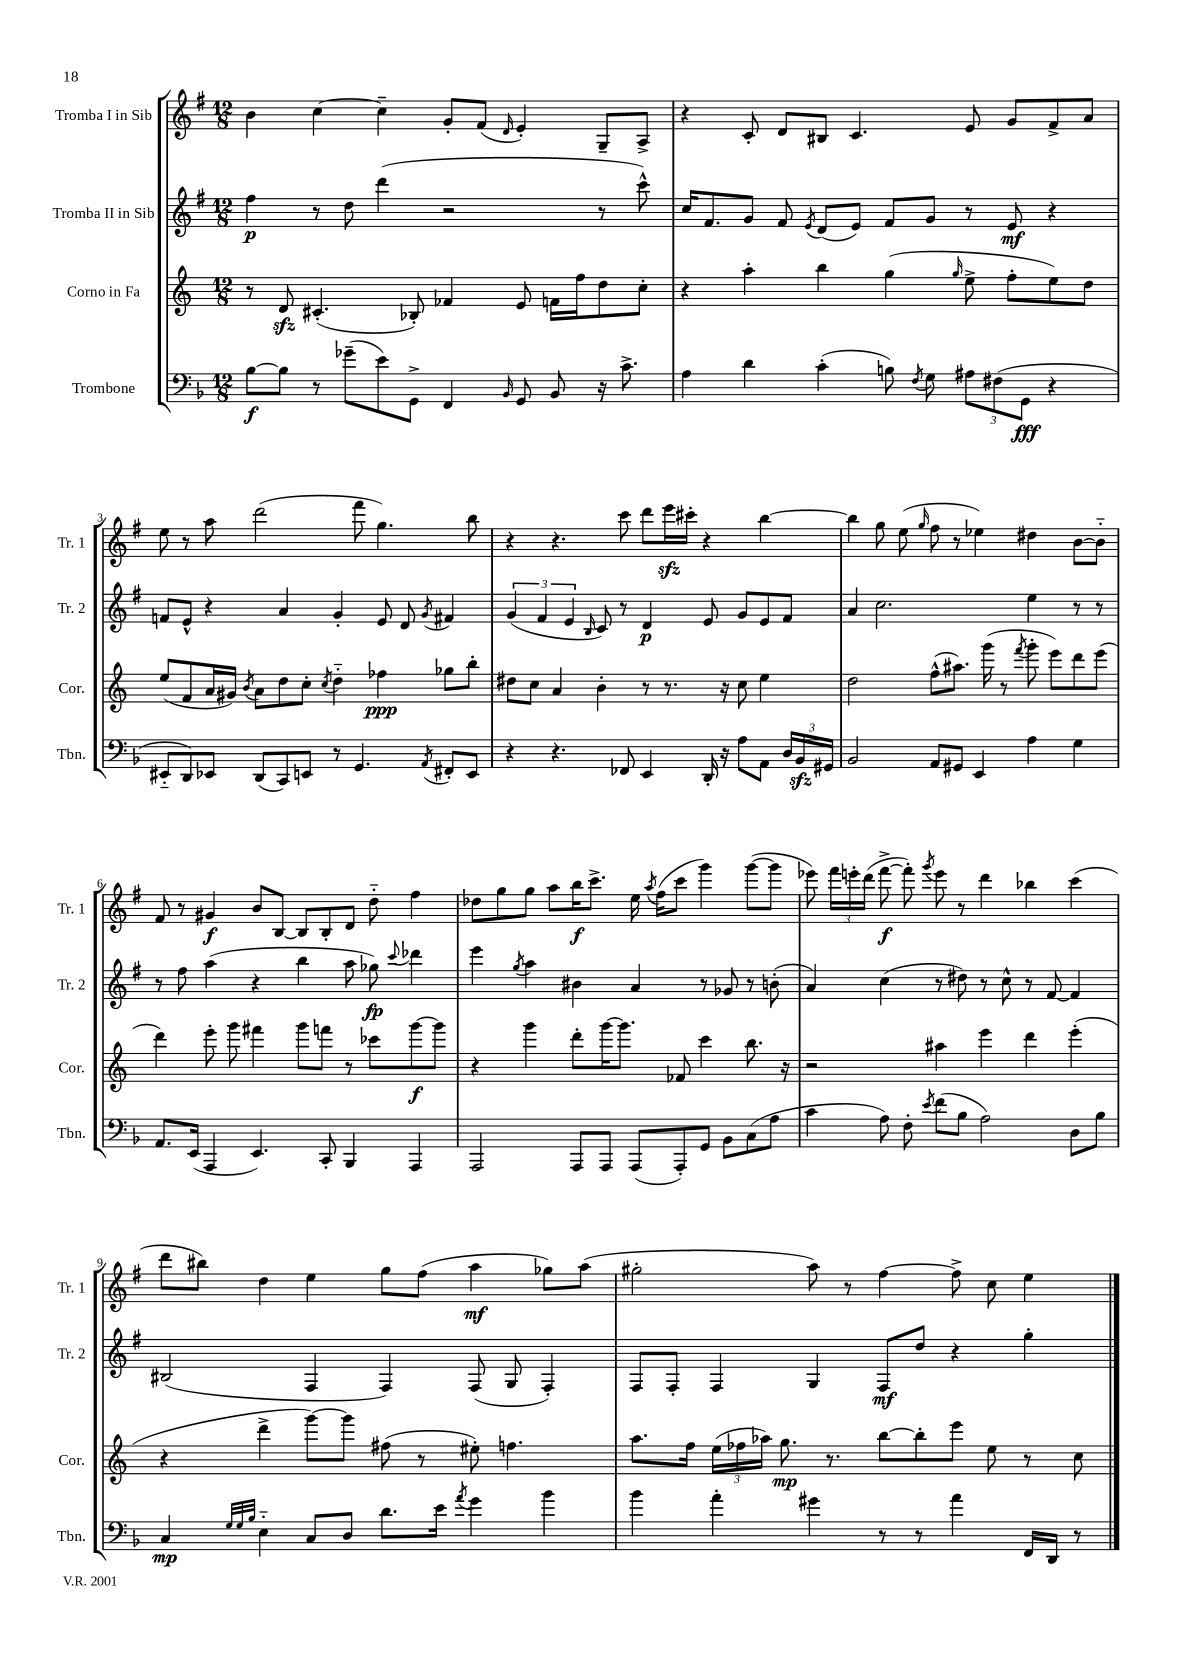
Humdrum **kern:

**kern	**kern	**kern	**kern
*staff4	*staff3	*staff2	*staff1
*clefF4	*clefG2	*clefG2	*clefG2
*k[b-]	*k[]	*k[f#]	*k[f#]
*M12/8	*M12/8	*M12/8	*M12/8
[8B-\L	8r	4ff#\	4b\
8B-\]J	8d/	.	.
8r	(4.c#'/	8r	[4cc\
(8g-~\L	.	8dd\	.
8e\)	.	(4ddd\	4cc~\]
8GG^\J	8B-'/)	.	.
4FF/	4f-/	2r	8g'/L
.	.	.	(8f#/J
16qqBB-/	.	.	16qqd/
8GG/	8e/	.	4e'/)
8BB-/	16f\LL	.	.
.	16ff\J	.	.
16r	8dd\	8r	8G~/L
8.c^\	.	.	.
.	8cc'\J	8ccc^^\)	8A^/J
=	=	=	=
4A\	4r	16cc/LK	4r
.	.	8.f#/	.
4d\	4aa'\	8g/J	8c'/
.	.	8f#/	8d/L
.	.	8qe/	.
(4c'\	4bb\	(8d/L	8B#/J
.	.	8e/J)	4.c/
8B\)	(4gg\	8f#/L	.
8qF/	.	.	.
8G\	.	8g/J	.
.	16qqgg/	.	.
12A#\L	8ee^\	8r	8e/
(12F#\	.	.	.
.	8ff'\L	8e/	8g/L
12GG\J	.	.	.
4r	8ee\)	4r	8f#^/
.	8dd\J	.	8a/J
=	=	=	=
8EE#'~/L	(8ee/L	8f/L	8ee\
8DD/)	8f/	8e^^/J	8r
8EE-/J	16a/L	4r	8aa\
.	16g#/JJ)	.	.
.	8qb/	.	.
(8DD/L	8a\L	.	(2ddd\
8CC/)	8dd\	4a/	.
8EE/J	8cc'\J	.	.
.	8qcc/	.	.
8r	4dd'~\	4g'/	.
4.GG/	.	.	8fff#\
.	4ff-\	8e/	4.gg\)
.	.	8d/	.
8qAA/	.	8qg/	.
8FF#'/L	8gg-\L	4f#/	.
8EE/J	8bb'\J	.	8bb\
=	=	=	=
4r	8dd#\L	(6g/	4r
.	8cc\J	.	.
.	.	6f#/	.
4.r	4a/	.	4.r
.	.	6e/	.
.	.	16qqB/	.
.	4b'\	8c/)	.
8FF-/	.	8r	8ccc\
4EE/	8r	4d/	8ddd\L
.	8.r	.	16eee\L
.	.	.	16ccc#'\JJ
16DD'/	.	8e/	4r
16r	16r	.	.
8A\L	8cc\	8g/L	.
8AA\J	4ee\	8e/	[4bb\
24D/LL	.	8f#/J	.
24BB-/	.	.	.
24GG#/JJ	.	.	.
=	=	=	=
2BB-/	2dd\	4a/	4bb\]
.	.	2.cc\	8gg\
.	.	.	(8ee\
.	.	.	16qqgg/
8AA/L	(8ff^^\L	.	8ff#\
8GG#/J	8.aa#\J)	.	8r
4EE/	.	.	4ee-\)
.	(16ggg\	.	.
.	8r	.	.
.	8qfff/	.	.
4A\	8ggg'\	4ee\	4dd#\
.	8eee\L)	.	.
4G\	8ddd\	8r	[8b\L
.	(8eee\J	8r	8b'~\]J
=	=	=	=
8.AA/L	4ddd\)	8r	8f#/
.	.	8ff#\	8r
(16EE/Jk	.	.	.
4AAA/	8eee'\	(4aa\	4g#/
.	8ggg\	.	.
4.EE/)	4fff#\	4r	8b/L
.	.	.	[8B/J
.	8ggg\L	4bb\	8B/]L
8CC'/	8fff\J	.	8B'/
4BBB-/	8r	8aa\	8d/J
.	8ccc-\L	8gg-\)	8dd'~\
.	.	8qqccc/	.
4AAA/	[8ggg\	4ddd-\	4ff#\
.	8ggg\]J	.	.
=	=	=	=
2AAA/	4r	4eee\	8dd-\L
.	.	.	8gg\
.	.	8qgg/	.
.	4ggg\	4aa\	8gg\J
.	.	.	8aa\L
8AAA/L	8ddd'\L	4b#\	16bb\K
.	.	.	8.ccc^\J
8AAA/J	[16ggg\K	.	.
.	8.ggg\]J	.	.
(8AAA/L	.	4a/	16ee\
.	.	.	8qaa/
.	.	.	(16ff#\LK
8AAA'/)	8f-/	.	8ccc\J
8GG/J	4ccc\	8r	4ggg\)
8BB-\L	.	8g-/	.
(8C\	8.bb\	8r	([8ggg\L
8A\J	.	(8b'\	8ggg\]J
.	16r	.	.
=	=	=	=
4c\	2r	4a/)	8eee-\)
.	.	.	24fff#\LL
.	.	.	24eee'\
.	.	.	(24ddd\JJ
8A\)	.	(4cc\	[8fff#^\
8F'\	.	.	8fff#'\])
8qe/	.	.	8qggg/
(8f\L	4aa#\	8r	8eee\
8B-\J	.	8dd#\)	8r
2A\)	4eee\	8r	4ddd\
.	.	8cc^^\	.
.	4ddd\	8r	4bb-\
.	.	[8f#/	.
8D\L	(4eee'\	4f#/]	(4ccc\
8B-\J	.	.	.
=	=	=	=
4C/	4r	(2B#/	8ddd\L
.	.	.	8bb#\J)
32qqG/LLL	.	.	.
32qqG/	.	.	.
32qqB-/JJJ	.	.	.
4E'~\	4ddd^\	.	4dd\
8C/L	[8ggg\L)	4F#/	4ee\
8D/J	8ggg\]J	.	.
8.d\L	(8ff#\	4F#/)	8gg\L
.	8r	.	(8ff#\J
16e\Jk	.	.	.
8qa/	.	.	.
4g\	8ee#'\)	(8F#/	4aa\
.	4.ff\	8G/	.
4b-\	.	4F#'/)	8gg-\L)
.	.	.	(8aa\J
=	=	=	=
4b-\	8.aa\L	8F#/L	2gg#'\
.	.	8F#'/J	.
.	16ff\Jk	.	.
4a'\	(24ee\LL	4F#/	.
.	24ff-\	.	.
.	24aa-\JJ)	.	.
.	8.gg\	.	.
4g#\	.	4G/	8aa\)
.	8.r	.	.
.	.	.	8r
8r	[8bb\L	8F#/L	[4ff#\
8r	8bb'\]	8dd/J	.
4a\	8eee\J	4r	8ff#^\]
.	8ee\	.	8cc\
16FF/LL	8r	4gg'\	4ee\
16DD/JJ	.	.	.
8r	8cc\	.	.
==	==	==	==
*-	*-	*-	*-
